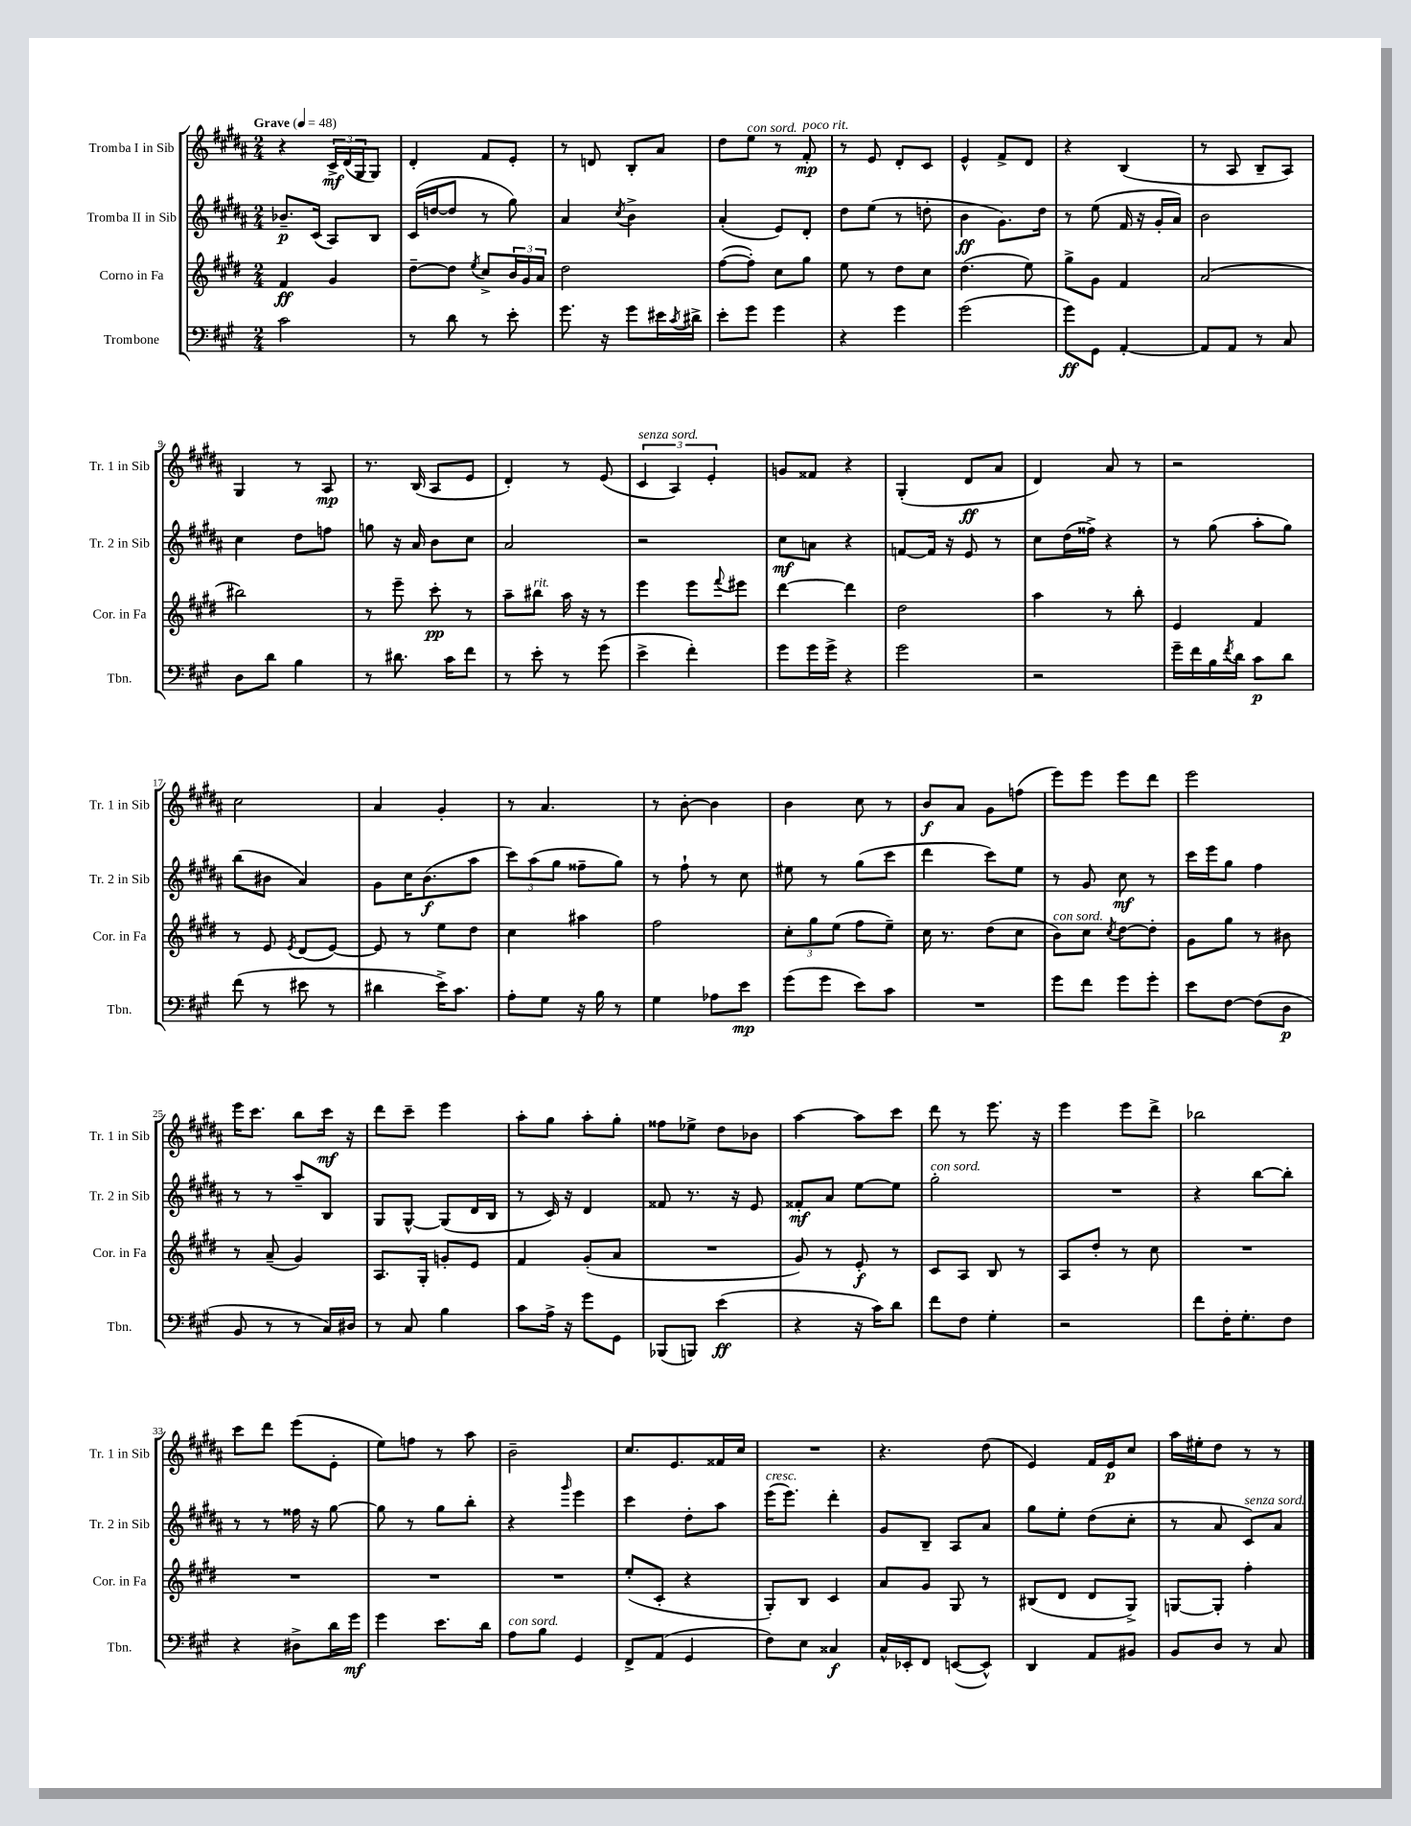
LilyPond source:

<<
\new StaffGroup <<
\new Staff = "s0" \with { instrumentName = "Tromba I in Sib" shortInstrumentName = "Tr. 1 in Sib" } {
    \clef treble \key b \major \numericTimeSignature \time 2/4 \tempo "Grave" 4 = 48
    r4 \tuplet 3/2 { cis'16->\mf dis'16( gis16 } gis8) |
    dis'4-. fis'8 e'8-. |
    r8 d'8 b8-. ais'8 |
    dis''8 e''8^\markup { \italic "con sord." } r8 fis'8-.\mp^\markup { \italic "poco rit." } |
    r8 e'8 dis'8-. cis'8 |
    e'4-^ fis'8-> dis'8 |
    r4 b4( |
    r8 ais8 b8-- ais8) |
    gis4 r8 ais8\mp |
    r8. b16( ais8 e'8 |
    dis'4-.) r8 e'8( |
    \tuplet 3/2 { cis'4^\markup { \italic "senza sord." } ais4) e'4-. } |
    g'8 fisis'8 r4 |
    gis4-.( dis'8\ff ais'8 |
    dis'4) ais'8 r8 |
    r2 |
    cis''2 |
    ais'4 gis'4-. |
    r8 ais'4. |
    r8 b'8~-. b'4 |
    b'4 cis''8 r8 |
    b'8\f ais'8 gis'8 f''8( |
    e'''8) e'''8 e'''8 dis'''8 |
    e'''2 |
    e'''16 cis'''8. b''8 cis'''16\mf r16 |
    dis'''8 cis'''8-- e'''4 |
    ais''8-. gis''8 ais''8-. gis''8-. |
    fisis''8 ees''8-> dis''8 bes'8 |
    ais''4~ ais''8 cis'''8 |
    dis'''8 r8 e'''8. r16 |
    e'''4 e'''8 dis'''8-> |
    bes''2 |
    cis'''8 dis'''8 e'''8( e'8-. |
    e''8) f''8 r8 ais''8 |
    b'2-- |
    cis''8. e'8. fisis'16 cis''16 |
    R2 |
    r4. dis''8( |
    e'4) fis'16 e'16\p cis''8 |
    ais''16 eis''16-. dis''8 r8 r8 \bar "|." |
}
\new Staff = "s1" \with { instrumentName = "Tromba II in Sib" shortInstrumentName = "Tr. 2 in Sib" } {
    \clef treble \key b \major \numericTimeSignature \time 2/4
    bes'8.--\p cis'16( ais8) b8 |
    cis'16( d''16~ d''8 r8 gis''8) |
    ais'4 \acciaccatura { cis''8 } b'4-> |
    ais'4-.( e'8) dis'8-. |
    dis''8 e''8( r8 d''8-. |
    b'4\ff gis'8.) dis''16 |
    r8 e''8( fis'16 r16 gis'16-. ais'16) |
    b'2 |
    cis''4 dis''8 f''8 |
    g''8 r16 ais'16 b'8 cis''8 |
    ais'2 |
    r2 |
    cis''8\mf a'8 r4 |
    f'8~ f'16 r16 e'8 r8 |
    cis''8 dis''16( fisis''16->) r4 |
    r8 gis''8( ais''8-. gis''8) |
    b''8( bis'8 ais'4) |
    gis'8 cis''16 b'8.\f( ais''8 |
    \tuplet 3/2 { cis'''8) ais''8( gis''8 } fisis''8-- gis''8) |
    r8 fis''8-! r8 cis''8 |
    eis''8 r8 gis''8( cis'''8 |
    dis'''4 cis'''8) e''8 |
    r8 gis'8 cis''8\mf r8 |
    cis'''16 e'''16 gis''8 fis''4 |
    r8 r8 ais''8-- b8 |
    gis8 gis8~-^ gis8( dis'16 b16 |
    r8 cis'16) r16 dis'4 |
    fisis'8 r8. r16 e'8 |
    fisis'8-.\mf ais'8 e''8~ e''8 |
    gis''2-.^\markup { \italic "con sord." } |
    R2 |
    r4 b''8~ b''8-. |
    r8 r8 fisis''16 r16 gis''8~ |
    gis''8 r8 gis''8 b''8-. |
    r4 \grace { gis'''16 } e'''4 |
    cis'''4 dis''8-. ais''8 |
    e'''16^\markup { \italic "cresc." }( e'''8.) dis'''4-. |
    gis'8 b8-- ais8 ais'8 |
    gis''8 e''8-. dis''8( cis''8-. |
    r8 ais'8 cis'8^\markup { \italic "senza sord." }) ais'8 \bar "|." |
}
\new Staff = "s2" \with { instrumentName = "Corno in Fa" shortInstrumentName = "Cor. in Fa" } {
    \clef treble \key e \major \numericTimeSignature \time 2/4
    fis'4\ff gis'4 |
    dis''8~-- dis''8 \acciaccatura { e''8 } cis''8-> \tuplet 3/2 { b'16 gis'16 a'16 } |
    dis''2 |
    fis''8~( fis''8-.) cis''8 gis''8 |
    e''8 r8 dis''8 cis''8 |
    dis''4.( e''8) |
    gis''8-> gis'8 fis'4 |
    a'2( |
    bis''2) |
    r8 e'''8-- cis'''8-.\pp r8 |
    a''8-- bis''8^\markup { \italic "rit." } a''16 r16 r8 |
    e'''4 e'''8 \appoggiatura { fis'''8 } eis'''8 |
    dis'''4~ dis'''4 |
    dis''2 |
    a''4 r8 b''8-. |
    e'4 fis'4 |
    r8 e'8 \acciaccatura { e'8 } dis'8( e'8~) |
    e'8 r8 e''8 dis''8 |
    cis''4 ais''4 |
    fis''2 |
    \tuplet 3/2 { cis''8-. gis''8 e''8( } fis''8 e''8--) |
    cis''16 r8. dis''8( cis''8 |
    b'8^\markup { \italic "con sord." }) cis''8 \acciaccatura { cis''8 } dis''8~ dis''8-. |
    gis'8 gis''8 r8 bis'8 |
    r8 a'8--( gis'4) |
    a8. gis16-. g'8-. e'8 |
    fis'4 gis'8-.( a'8 |
    R2 |
    gis'8) r8 e'8-.\f r8 |
    cis'8 a8 b8 r8 |
    a8 dis''8-. r8 cis''8 |
    R2 |
    R2 |
    R2 |
    R2 |
    e''8-.( cis'8-. r4 |
    gis8-.) b8 cis'4 |
    a'8 gis'8 gis8 r8 |
    bis8( dis'8 dis'8 gis8->) |
    g8~ g8-. fis''4-. \bar "|." |
}
\new Staff = "s3" \with { instrumentName = "Trombone" shortInstrumentName = "Tbn." } {
    \clef bass \key a \major \numericTimeSignature \time 2/4
    cis'2 |
    r8 d'8 r8 e'8-. |
    gis'8. r16 gis'8 eis'16 \acciaccatura { cis'8 } dis'16-> |
    e'8-. gis'8 gis'4 |
    r4 gis'4 |
    gis'2( |
    gis'8\ff) gis,8 a,4~-. |
    a,8 a,8 r8 cis8 |
    d8 d'8 b4 |
    r8 dis'8. cis'16 fis'8 |
    r8 e'8-. r8 gis'8( |
    e'4-> fis'4-.) |
    gis'8 gis'16 gis'16-> r4 |
    gis'2 |
    r2 |
    gis'16-- fis'16 b16 \acciaccatura { fis'8 } d'16 cis'8\p d'8 |
    fis'8( r8 eis'8 r8 |
    dis'4 e'16->) cis'8. |
    a8-. gis8 r16 b16 r8 |
    gis4 aes8 e'8\mp |
    gis'8( gis'8 e'8) cis'8 |
    R2 |
    gis'8 fis'8 gis'8 gis'8-. |
    e'8 fis8~ fis8( d8\p |
    b,8 r8 r8 cis16) dis16 |
    r8 cis8 b4 |
    cis'8 a16-> r16 gis'8 gis,8 |
    bes,,8( b,,8) e'4\ff( |
    r4 r16 cis'16) d'8 |
    fis'8 fis8 gis4-. |
    r2 |
    fis'8 fis16-. gis8.-. fis8 |
    r4 dis8-> d'16 gis'16\mf |
    gis'4 e'8. d'16 |
    a8^\markup { \italic "con sord." } b8 gis,4 |
    fis,8-> a,8( gis,4 |
    fis8) e8 cisis4\f |
    cis16-^ ees,16-. fis,8 e,8~( e,8-^) |
    d,4 a,8 bis,8 |
    b,8 d8 r8 cis8 \bar "|." |
}
>>
>>
